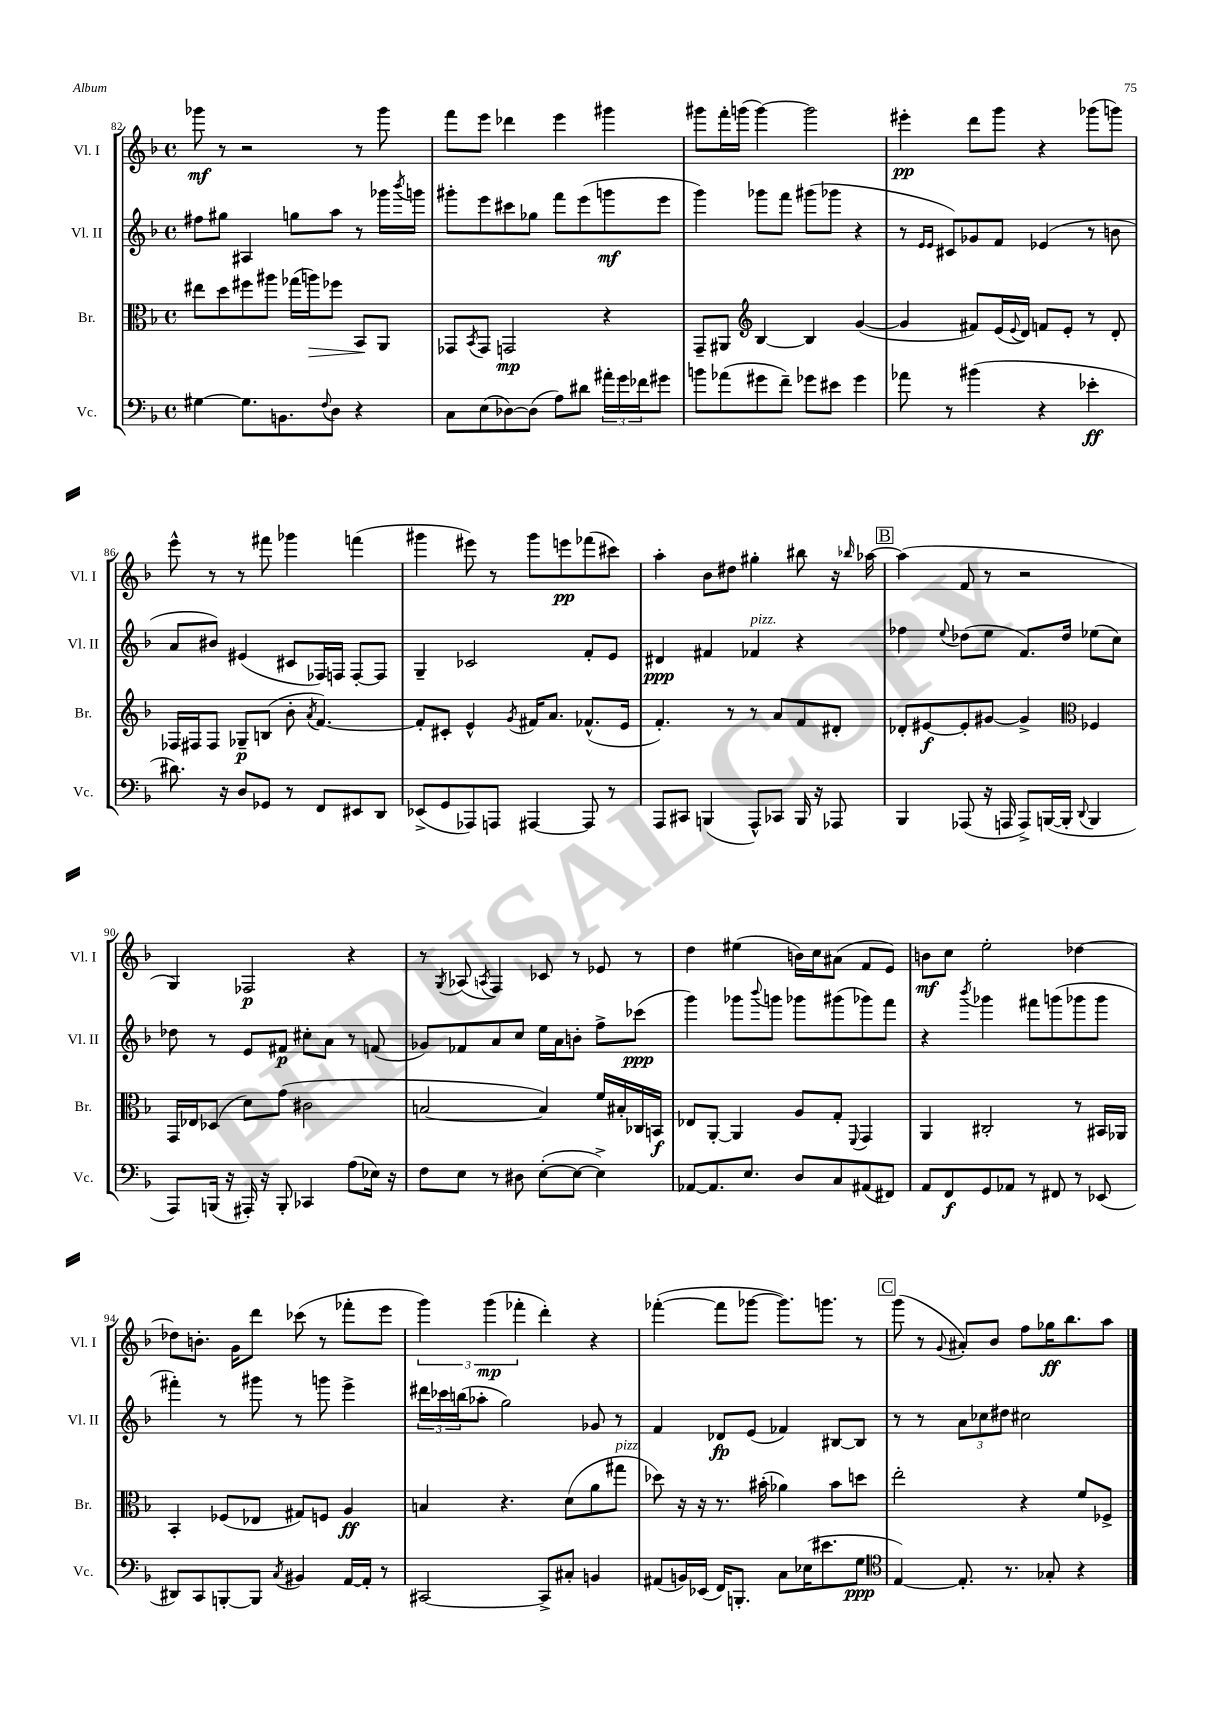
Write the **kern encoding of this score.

**kern	**kern	**kern	**kern
*staff4	*staff3	*staff2	*staff1
*clefF4	*clefC3	*clefG2	*clefG2
*k[b-]	*k[b-]	*k[b-]	*k[b-]
*M4/4	*M4/4	*M4/4	*M4/4
*met(c)	*met(c)	*met(c)	*met(c)
[4G#	8ee#	8ff#	8ggg-
.	8dd	8gg#	8r
8.G#]	8ff#	4A#	2r
.	8aa#	.	.
8.BB	.	.	.
.	(16gg-	8gg	.
.	16aa)	.	.
8qqF	.	.	.
8D	8ff-	8aa	.
4r	8BB-	8r	8r
.	8AA	16ggg-	8ggg-
.	.	8qbbb-	.
.	.	16ggg	.
=	=	=	=
8C	8GG-	8ggg#'	8fff
.	8qBB-	.	.
(8E	8GG-	8eee	8eee
[8D-)	2GG	8ccc#	4ddd-
(8D-]	.	8gg-	.
8A)	.	8fff	4eee
8d#	.	(8eee	.
24a#'	4r	8ggg	4ggg#
24g	.	.	.
24f-	.	.	.
8g#	.	8eee	.
=	=	=	=
8b	8GG~	4ggg)	8ggg#
(8a-	8AA#	.	16fff'
.	.	.	(16ggg
*	*clefG2	*	*
8g#	[4B-	8ggg-	[4ggg)
8f~)	.	8fff	.
8g-	4B-]	(8ggg#	2ggg]
8e#	.	8ggg-	.
4g-	([4g	4r	.
=	=	=	=
8a-	4g]	8r	4eee#'
.	.	16qqe	.
.	.	16qqe	.
8r	.	8c#)	.
(4b#	8f#)	8g-	8ddd
.	(16e	8f	8ggg
.	8qqe	.	.
.	16d)	.	.
4r	8f	(4e-	4r
.	8e'	.	.
4e-'	8r	8r	(8ggg-
.	8d'	8b	8ggg)
=	=	=	=
8.d#)	16F-	8a	8eee^^
.	16F#	.	.
.	8F#	8b#)	8r
16r	.	.	.
8D	8G-~	(4e#	8r
8GG-	(8B	.	8fff#
8r	8b-'	8c#	4ggg-
.	8qa	.	.
8FF	[4.f)	16F-)	.
.	.	16F	.
8EE#	.	[8F'	(4fff
8DD	.	8F]	.
=	=	=	=
(8EE-^	8f']	4G~	4ggg#
8GG	8c#'	.	.
8AAA-)	4e^^	2c-	8eee#)
8AAA	.	.	8r
.	8qg	.	.
[4AAA#	16f#	.	8ggg#
.	8.a	.	.
.	.	.	8eee
8AAA#]	(8.f-^^	8f'	(8fff-
8r	.	8e	8ccc#)
.	16e	.	.
=	=	=	=
8AAA	4.f')	4d#	4aa'
8CC#	.	.	.
(4BBB	.	4f#	8b-
.	8r	.	8dd#
8AAA^^)	8r	4f-	4gg#'
8CC-	8a	.	.
16BBB	8f	4r	8bb#
16r	.	.	.
8AAA-	8d#'	.	16r
.	.	.	16qqbb-
.	.	.	[16aa-
=	=	=	=
4BBB-	8d-'	4ff-	(4aa-]
.	[8e#	.	.
.	.	8qqee	.
(8AAA-	8e#']	(8dd-	8f
16r	[8g#	8ee	8r
16AAA	.	.	.
8AAA^)	4g#^]	8.f)	2r
([16BBB	.	.	.
16BBB']	.	16dd-	.
*	*clefC3	*	*
8qqDD	.	.	.
4BBB	4F-	(8ee-	.
.	.	8cc)	.
=	=	=	=
8AAA)	16GG	8dd-	4G)
.	16E-	.	.
(16BBB	(8D-	8r	.
16r	.	.	.
16AAA#')	8d)	8e	2F-
16r	.	.	.
8BBB'	(8g	8f#	.
4CC-	2c#	8cc#'	.
.	.	8a	.
(8A	.	8r	4r
16E-)	.	(8f	.
16r	.	.	.
=	=	=	=
8F	[2B	8g-)	8r
.	.	.	8qG
8E	.	8f-	(8A-
.	.	.	8qA
8r	.	8a	4F)
8D#	.	8cc	.
([8E'	4B])	16ee	8c-
.	.	16a	.
8E_	.	8b'	8r
4E^])	16f	8ff^	8e-
.	16B#'	.	.
.	16C-	(8ccc-	8r
.	16BB	.	.
=	=	=	=
[8AA-	8E-	4ggg)	4dd
8.AA-]	[8AA'	.	.
.	4AA]	8ggg-	(4ee#
8.E	.	.	.
.	.	8qqbbb-	.
.	.	8ggg	.
8D	8A	8ggg-	16b)
.	.	.	16cc
8C	8G'	(8ggg#	(8a#
.	8qqFF	.	.
(8AA#	4GG	8ggg-)	8f
8FF#)	.	8fff	8e)
=	=	=	=
8AA	4AA	4r	8b
8FF	.	.	8cc
.	.	8qbbb-	.
8GG	2C#'	4ggg-	2ee'
8AA-	.	.	.
8r	.	8fff#	.
8FF#	.	(8ggg	.
8r	8r	8ggg-	[4dd-
(8EE-	16BB#	8ggg-	.
.	16AA-	.	.
=	=	=	=
8DD#)	4BB-'	4fff#')	8dd-]
8CC	.	.	8.b'
[8BBB'	(8F-	8r	.
.	.	.	16g
8BBB]	8E-	8ggg#	8ddd
8qC	.	.	.
4BB#	8G#)	8r	(8ccc-
.	8F	8ggg	8r
[16AA	4A	4eee^	8fff-'
16AA']	.	.	.
8r	.	.	8eee
=	=	=	=
[2CC#	4B	24ddd#	6ggg)
.	.	24ccc-	.
.	.	(24bb	.
.	.	8aa-'	.
.	.	.	(6ggg
.	4.r	2gg)	.
.	.	.	6fff-'
8CC#^]	.	.	4ddd')
8C#'	(8d	.	.
4BB	8a	8g-	4r
.	8gg#	8r	.
=	=	=	=
(8AA#	8dd-)	4f	([4fff-'
16BB)	16r	.	.
(16EE-	16r	.	.
16FF)	8.r	8d-	8fff-]
8.BBB'	.	.	.
.	.	(8e	[8ggg-
.	(16b#'	.	.
8C	4a-)	4f-)	8.ggg-])
(16E-	.	.	.
8.e#	.	.	8.ggg
.	8b#	[8B#	.
8G	8dd	8B#]	8r
=	=	=	=
*clefC4	*	*	*
[4E)	2ee'	8r	(8ggg
.	.	8r	8r
.	.	.	8qqg
8.E']	.	12a	8a#')
.	.	12cc-	.
.	.	.	8b-
.	.	12dd#	.
8.r	.	.	.
.	4r	2cc#	8ff
8G-'	.	.	16gg-
.	.	.	8.bb-
4r	8f	.	.
.	8F-^	.	8aa
==	==	==	==
*-	*-	*-	*-
